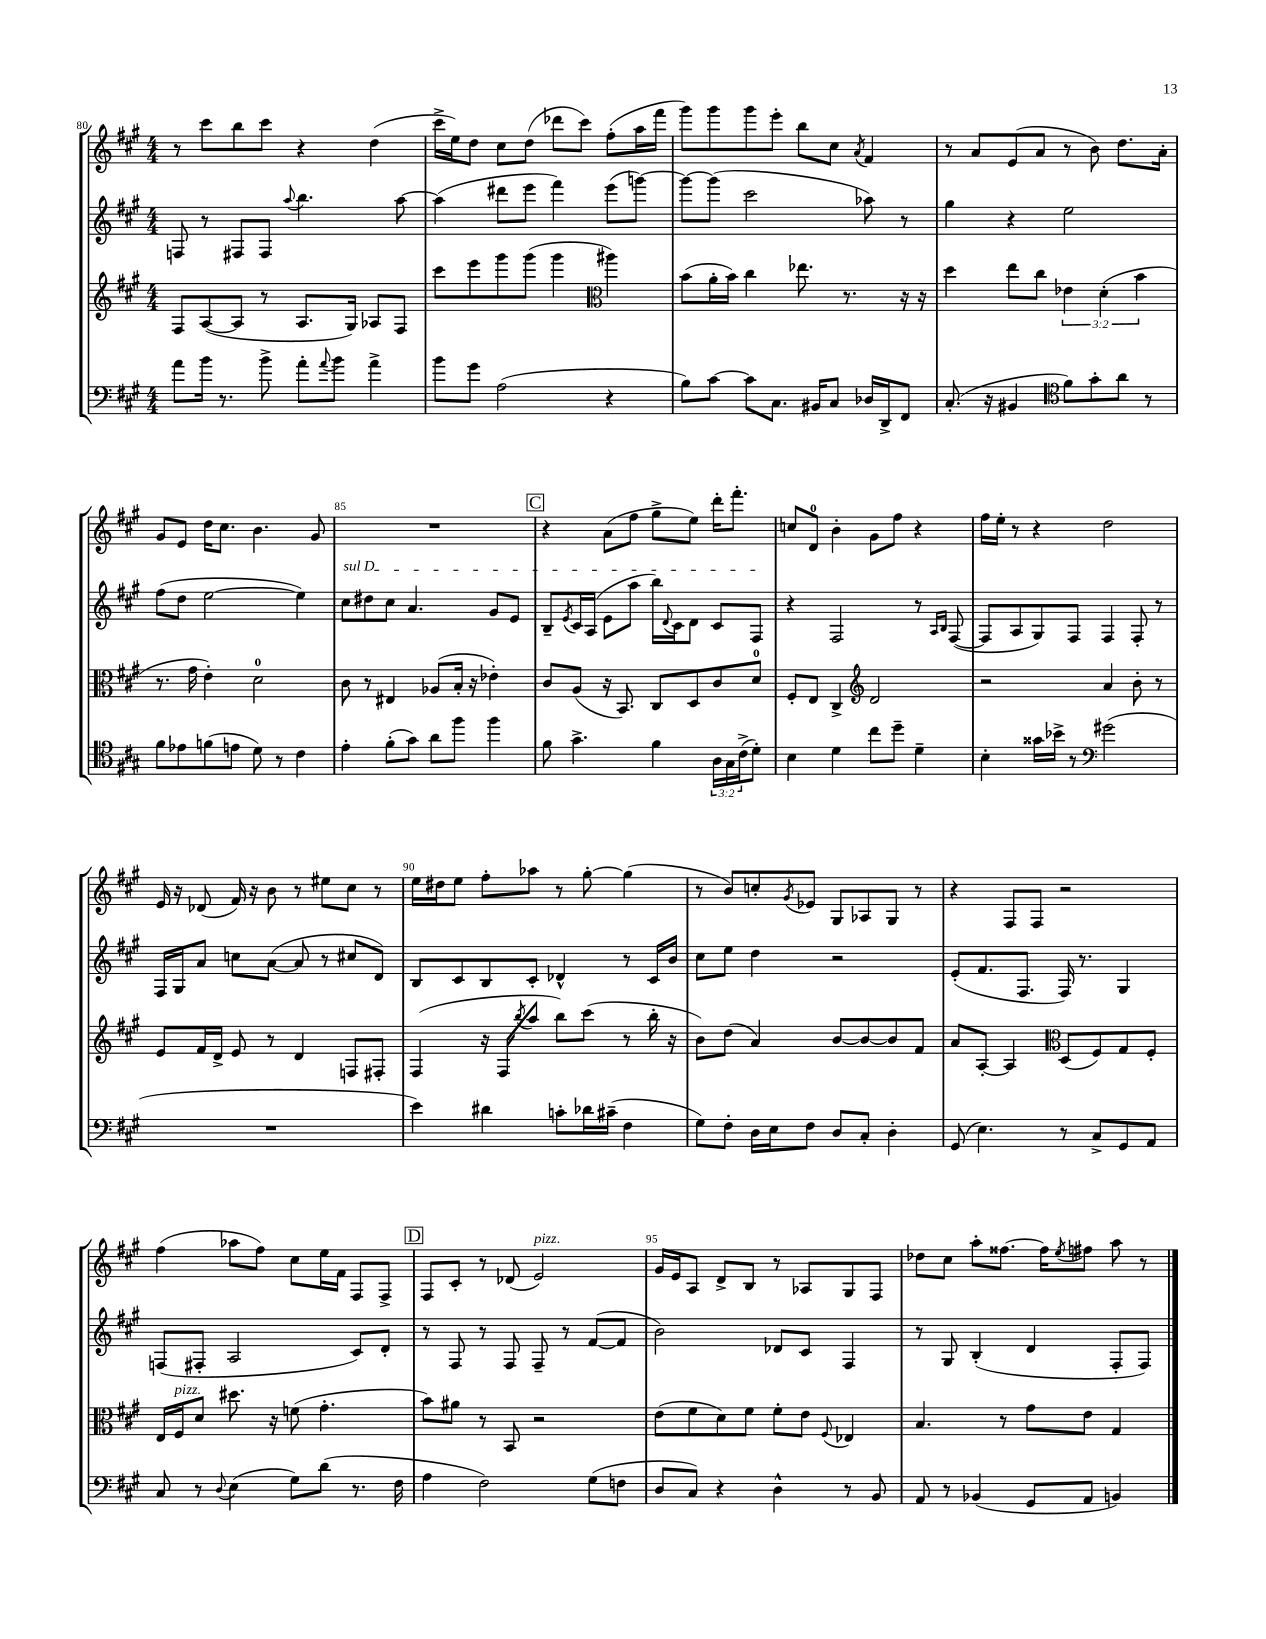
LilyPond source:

<<
\new StaffGroup <<
\new Staff = "s0" {
    \clef treble \key a \major \numericTimeSignature \time 4/4
    r8 cis'''8 b''8 cis'''8 r4 d''4( |
    cis'''16-> e''16) d''8 cis''8 d''8( des'''8 cis'''8) fis''8-.( a''16 fis'''16 |
    gis'''8) gis'''8 gis'''8 e'''8-. b''8 cis''8 \acciaccatura { a'8 } fis'4 |
    r8 a'8 e'8( a'8 r8 b'8) d''8. a'16-. |
    gis'8 e'8 d''16 cis''8. b'4. gis'8 |
    R1 |
    \mark \markup { \box "C" } r4 a'8( fis''8 gis''8-> e''8) d'''16-. fis'''8.-. |
    c''8 d'8-0 b'4-. gis'8 fis''8 r4 |
    fis''16 e''16-. r8 r4 d''2 |
    e'16 r16 des'8( fis'16) r16 b'8 r8 eis''8 cis''8 r8 |
    e''16 dis''16 e''8 fis''8-. aes''8 r8 gis''8~-. gis''4( |
    r8 b'8) c''8-. \acciaccatura { gis'8 } ees'8 gis8 aes8 gis8 r8 |
    r4 fis8 fis8 r2 |
    fis''4( aes''8 fis''8) cis''8 e''16 fis'16 fis8 fis8-> |
    \mark \markup { \box "D" } fis8 cis'8-. r8 des'8( e'2^\markup { \italic "pizz." }) |
    gis'16 e'16 a8 d'8-> b8 r8 aes8 gis8 fis8 |
    des''8 cis''8 a''8-. fisis''8.~ fisis''16 \acciaccatura { e''8 } fis''8 a''8 r8 \bar "|." |
}
\new Staff = "s1" {
    \clef treble \key a \major \numericTimeSignature \time 4/4
    f8 r8 fis8 fis8 \appoggiatura { a''8 } b''4. a''8~ |
    a''4( dis'''8 e'''8 fis'''4) e'''8( g'''8~) |
    g'''8~ g'''8( cis'''2 aes''8) r8 |
    gis''4 r4 e''2 |
    fis''8( d''8 e''2~ e''4) |
    \once \override TextSpanner.bound-details.left.text = \markup { \italic "sul D" } cis''8\startTextSpan dis''8 cis''8 a'4. gis'8 e'8 |
    \mark \markup { \box "C" } b8-- \acciaccatura { e'8 } cis'16 a16( e'8 a''8 b''16) \appoggiatura { d'8 } cis'16 d'8 cis'8 fis8\stopTextSpan |
    r4 fis2 r8 \grace { a16 b16 } fis8~( |
    fis8 a8 gis8) fis8 fis4 fis8-. r8 |
    fis16 gis16 a'8 c''8 a'8~( a'8 r8 cis''8 d'8) |
    b8 cis'8 b8 cis'8-. des'4-^ r8 cis'16 b'16 |
    cis''8 e''8 d''4 r2 |
    e'8-.( fis'8. fis8. fis16) r8. gis4 |
    f8( fis8-. a2 cis'8) d'8-. |
    \mark \markup { \box "D" } r8 fis8 r8 fis8 fis8-- r8 fis'8~( fis'8 |
    b'2) des'8 cis'8 fis4 |
    r8 gis8 b4-.( d'4 fis8-. fis8) \bar "|." |
}
\new Staff = "s2" {
    \clef treble \key a \major \numericTimeSignature \time 4/4 \override Staff.TupletNumber.text = #tuplet-number::calc-fraction-text
    fis8 a8~( a8 r8 a8. gis16) aes8 fis8 |
    cis'''8 e'''8 gis'''8 gis'''8( gis'''4 \clef alto ais''4) |
    b'8( a'16-. b'16) cis''4 ees''8. r8. r16 r16 |
    d''4 e''8 cis''8 \tuplet 3/2 { ees'4 d'4-.( b'4 } |
    r8. gis'16 e'4-.) d'2-0 |
    cis'8 r8 eis4 aes8( b16-. r16 ees'4-.) |
    \mark \markup { \box "C" } cis'8 a8( r16 b,8.) cis8 d8 cis'8 d'8-0 |
    fis8-. e8 cis4-> \clef treble d'2 |
    r2 a'4 b'8-. r8 |
    e'8 fis'16 d'16-> e'8 r8 d'4 f8 fis8-. |
    fis4( r16 fis16 \acciaccatura { b''8 } a''8 b''8) cis'''8( r8 b''16-. r16 |
    b'8) d''8( a'4) b'8~ b'8~ b'8 fis'8 |
    a'8 a8~-. a4 \clef alto d8( fis8) gis8 fis8-. |
    e16 fis16^\markup { \italic "pizz." } d'8 dis''8. r16 f'8( gis'4.-. |
    \mark \markup { \box "D" } b'8) ais'8 r8 b,8 r2 |
    e'8( fis'8 d'8) fis'8 fis'8-. e'8 \appoggiatura { fis8 } ees4 |
    b4. r8 gis'8 e'8 gis4 \bar "|." |
}
\new Staff = "s3" {
    \clef bass \key a \major \numericTimeSignature \time 4/4 \override Staff.TupletNumber.text = #tuplet-number::calc-fraction-text
    a'8 b'16 r8. b'8-> a'8-. \appoggiatura { a'8 } b'8 a'4-> |
    b'8 gis'8 a2( r4 |
    b8) cis'8~ cis'8 cis8. bis,16 cis8 des16 d,16-> fis,8 |
    cis8.-.( r16 bis,4 \clef tenor fis'8) gis'8-. a'8 r8 |
    fis'8 ees'8 f'8( e'8 d'8) r8 cis'4 |
    e'4-. fis'8-.( gis'8) a'8 fis''8 fis''4 |
    \mark \markup { \box "C" } fis'8 gis'4.-> fis'4 \tuplet 3/2 { a16 gis16 cis'16->( } d'8-.) |
    b4 d'4 cis''8 d''8-- d'4-- |
    b4-. gisis'16 bes'16-> r8 \clef bass gis'2( |
    R1 |
    e'4) dis'4 c'8-. des'16 cis'16--( fis4 |
    gis8) fis8-. d16 e16 fis8 d8 cis8-. d4-. |
    gis,8( e4.) r8 cis8-> gis,8 a,8 |
    cis8 r8 \appoggiatura { d8 } e4( gis8) d'8( r8. fis16 |
    \mark \markup { \box "D" } a4 fis2) gis8( f8 |
    d8 cis8) r4 d4-^ r8 b,8 |
    a,8 r8 bes,4( gis,8 a,8 b,4) \bar "|." |
}
>>
>>
\layout { \context { \Score currentBarNumber = #80 \override BarNumber.break-visibility = ##(#f #t #t) barNumberVisibility = #(every-nth-bar-number-visible 5) } }
